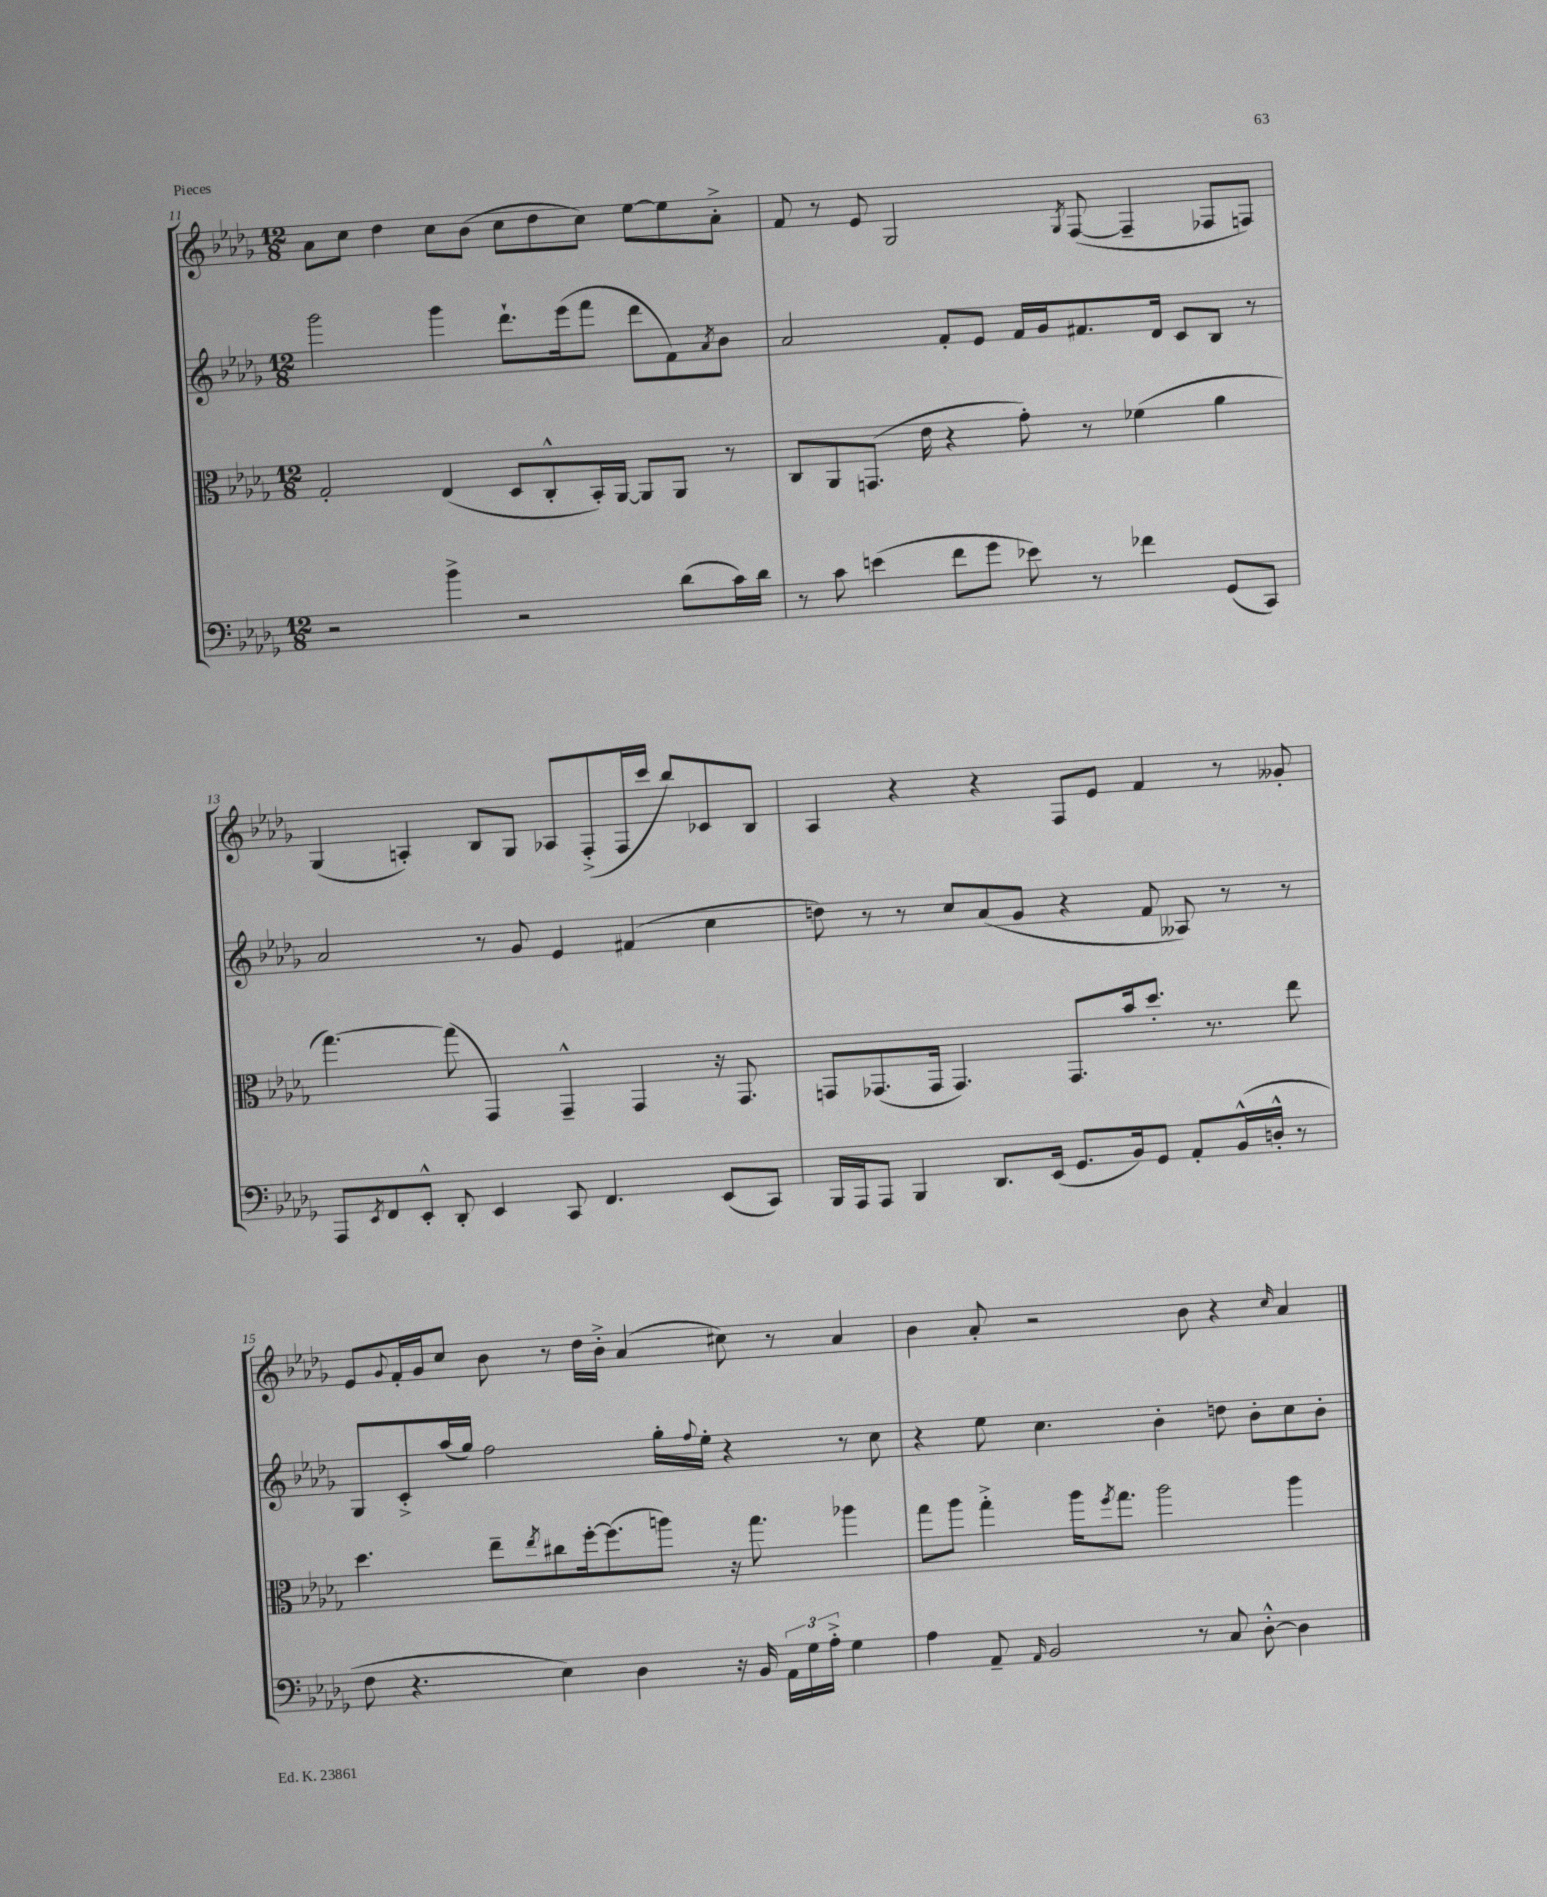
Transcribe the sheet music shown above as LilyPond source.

<<
\new StaffGroup <<
\new Staff = "s0" {
    \clef treble \key des \major \numericTimeSignature \time 12/8
    aes'8 c''8 des''4 c''8 bes'8( c''8 des''8 c''8) ees''8~ ees''8 aes'8-.-> |
    f'8 r8 ees'8 ges2 \acciaccatura { ges8 } f8~( f4-- fes8 f8) |
    ges4( a4-.) bes8 ges8 aes8 f8-.->( f16 c'''16 bes''8) ces'8 bes8 |
    aes4 r4 r4 f8 ees'8 f'4 r8 geses'8-. |
    ees'8 \appoggiatura { ges'8 } f'16-. ges'16 c''8 bes'8 r8 des''16 bes'16-.-> aes'4( cis''8) r8 aes'4 |
    bes'4 aes'8-. r2 bes'8 r4 \grace { c''16 } aes'4 \bar "|." |
}
\new Staff = "s1" {
    \clef treble \key des \major \numericTimeSignature \time 12/8
    ges'''2 ges'''4 des'''8.-! ees'''16( f'''8 des'''8 f'8) \acciaccatura { aes'8 } bes'8 |
    aes'2 f'8-. ees'8 f'16 ges'16 fis'8. des'16 c'8 bes8 r8 |
    aes'2 r8 ges'8 ees'4 fis'4( c''4 |
    d''8) r8 r8 c''8 aes'8( ges'8 r4 f'8 aeses8) r8 r8 |
    ges8 c'8-.-> aes''16( ges''16) f''2 ges''16-. \appoggiatura { f''8 } ees''16-. r4 r8 c''8 |
    r4 ees''8 c''4. bes'4-. d''8 bes'8-. c''8 bes'8-. \bar "|." |
}
\new Staff = "s2" {
    \clef alto \key des \major \numericTimeSignature \time 12/8
    ges2-. ees4( des8 c8-.-^ bes,16-.) aes,16~ aes,8 aes,8 r8 |
    c8 aes,8 g,8.( ees'16 r4 ges'8-.) r8 fes'4( aes'4 |
    ges''4.~) ges''8( ges,4) ges,4---^ ges,4 r16 ges,8. |
    g,8 ges,8.( ges,16 ges,4.) ges,8. bes'16 des''8.-. r8. ees''8 |
    des''4. ees''8-- \acciaccatura { ees''8 } cis''8 f''16~-. f''8.( a''8) r16 ges''8. aes''4 |
    ges''8 aes''8 ges''4-.-> aes''16 \acciaccatura { f''8 } ges''8. aes''2 aes''4 \bar "|." |
}
\new Staff = "s3" {
    \clef bass \key des \major \numericTimeSignature \time 12/8
    r2 bes'4-> r2 des'8( c'16) des'16 |
    r8 c'8 e'4( f'8 ges'8 ees'8) r8 fes'4 ges,8( c,8) |
    aes,,8 \acciaccatura { ees,8 } f,8 ees,8-.-^ des,8-. ees,4 c,8 f,4. ees,8( c,8) |
    bes,,16 aes,,16 aes,,8 bes,,4 des,8. ees,16( ges,8. bes,16) ges,8 aes,8-. bes,16-^( d16-.-^ r8 |
    f8 r4. ees4) des4 r16 bes,16 \tuplet 3/2 { aes,16 ges16 aes16-.-> } ges4 |
    aes4 aes,8-- \grace { aes,16 } bes,2 r8 c8 des8~-.-^ des4 \bar "|." |
}
>>
>>
\layout { \context { \Score currentBarNumber = #11 } }
